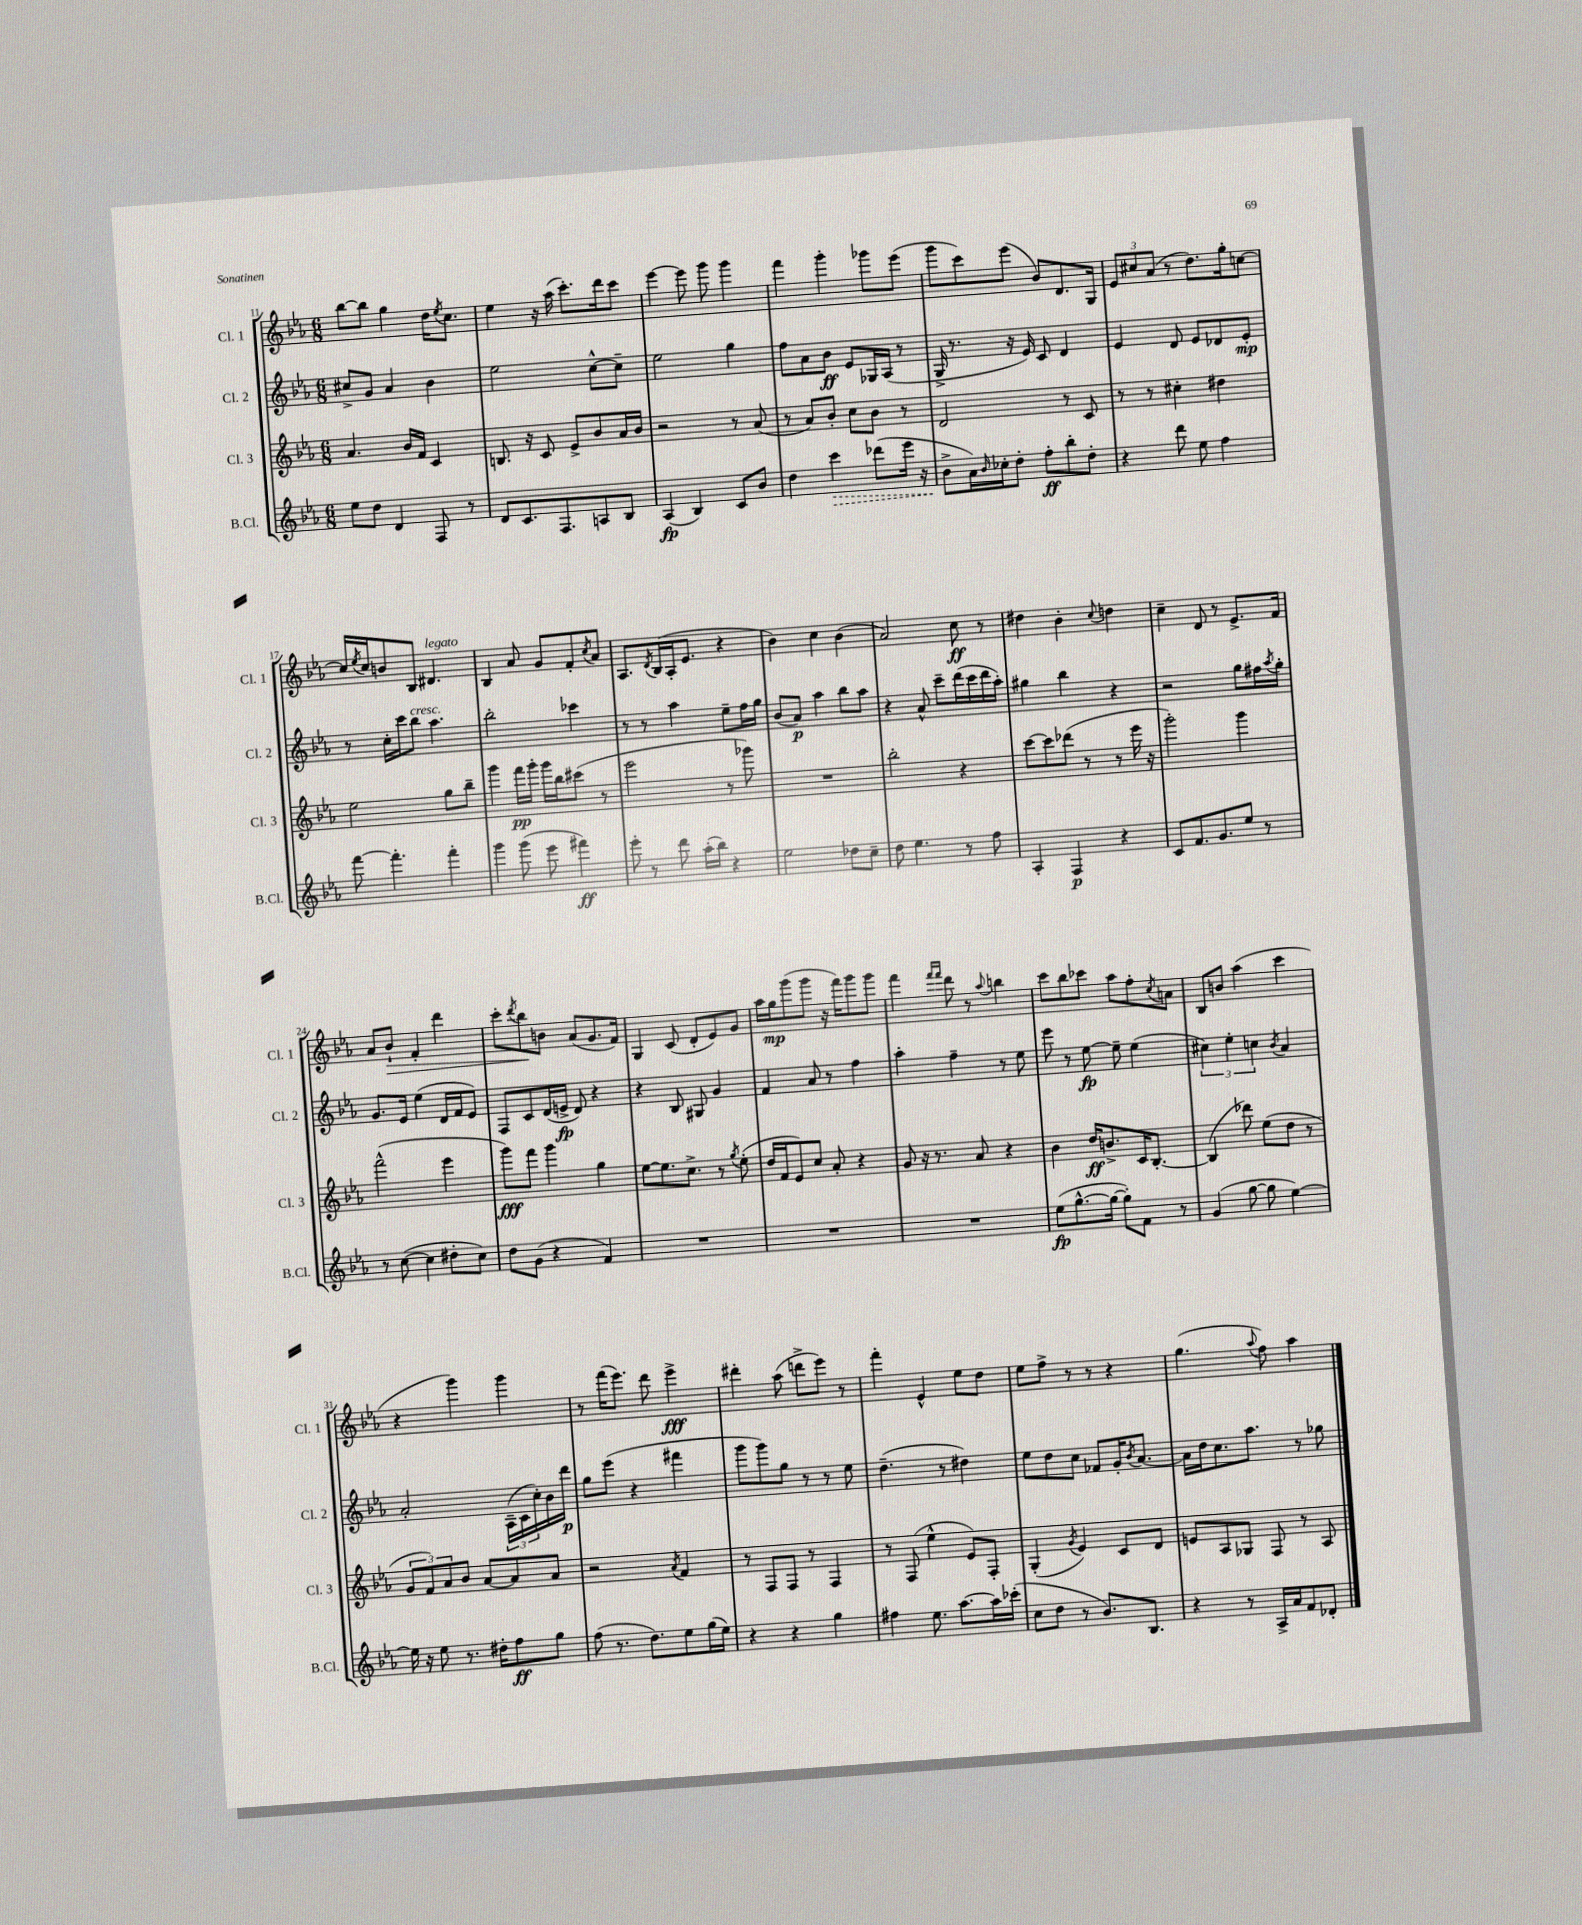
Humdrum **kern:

**kern	**kern	**kern	**kern
*staff4	*staff3	*staff2	*staff1
*clefG2	*clefG2	*clefG2	*clefG2
*k[b-e-a-]	*k[b-e-a-]	*k[b-e-a-]	*k[b-e-a-]
*M6/8	*M6/8	*M6/8	*M6/8
8ee-	4.a-	8cc#^	[8bb-
8dd	.	8g	8bb-]
4d	.	4a-	4gg
.	16b-	.	.
.	16f	.	.
8F	4c	4b-	16dd
.	.	.	8qee-
.	.	.	8.cc
8r	.	.	.
=	=	=	=
8d	8.B	2ee-	4ee-
8.c	.	.	.
.	16r	.	.
.	8c	.	16r
8.F	.	.	(16aa-
.	8e-^	.	8.ccc')
8A	8b-	[8cc^^	.
.	.	.	16ddd
8B-	16a-	8cc~]	8ccc
.	16b-	.	.
=	=	=	=
(4A-	2r	2ee-	[4eee-
4B-)	.	.	8eee-]
.	.	.	8ggg
8c	8r	4gg	4ggg
8b-	(8a-	.	.
=	=	=	=
4dd	8r	8ff	4fff
.	8a-)	8a-	.
4ccc	8b-'	8b-	4ggg'
.	8cc	8e-	.
(8ddd-	8b-	16G-	8ggg-
.	.	(16A-	.
16eee-	8r	8r	(8eee-
16r	.	.	.
=	=	=	=
8b-^	2d	16G^	8ggg
.	.	8.r	.
16a-)	.	.	8ccc)
16qqb-	.	.	.
16cc-'	.	.	.
8dd'	.	16r	(8eee-
.	.	16e-)	.
8ff'	.	8c	8b-)
8bb-'	8r	4d	8.d
8dd'	8c	.	.
.	.	.	16G
=	=	=	=
4r	8r	4e-	12e-
.	.	.	12cc#
.	8r	.	.
.	.	.	(12a-
8ddd	4cc#'	8d	8r
8ee-	.	8e-	8.dd)
4ff	4dd#	8d-	.
.	.	.	16gg'
.	.	8e-'	[8cc
=	=	=	=
[8fff	2ee-	8r	16cc]
.	.	.	8qee-
.	.	.	16cc
4.fff']	.	16cc'	8b
.	.	16ccc	.
.	.	8bb-	8B-
.	.	4.aa-	4.d#
4fff'	8gg	.	.
.	8bb-~	.	.
=	=	=	=
4ggg	4ggg	2bb-'	4B-
(8ggg	16fff	.	8a-
.	16ggg'	.	.
8eee-	16ggg	.	8g
.	16bb-	.	.
4fff#)	(8ccc#	4ccc-	8f'
.	.	.	8qcc
.	8r	.	8a-
=	=	=	=
8eee-'	2eee-	8r	8.A-
8r	.	8r	.
.	.	.	8qd
.	.	.	(16B-
8ddd	.	4aa-	16A-'
.	.	.	8.e-
(16aa-'	.	.	.
16bb-)	.	.	.
4r	8r	8ee-~	4r
.	8ggg-)	16ff	.
.	.	16gg	.
=	=	=	=
2ee-	2.r	(8b-	4b-)
.	.	8a-)	.
.	.	4aa-	4cc
8dd-	.	8bb-	(4b-
8cc~	.	8aa-	.
=	=	=	=
8dd	2bb-'	4r	2a-)
4.ee-	.	.	.
.	.	8a-^^	.
.	.	8ccc~	.
8r	4r	(16ddd	8cc
.	.	16ccc	.
8ff	.	16ddd	8r
.	.	16aa-')	.
=	=	=	=
4A-'	[8ccc	4gg#	4dd#
.	8ccc]	.	.
4F	(8ddd-	4bb-	4b-'
.	8r	.	.
.	.	.	8qqcc
4r	8r	4r	4dd
.	16eee-	.	.
.	16r	.	.
=	=	=	=
8c	2ggg')	2r	4cc~
8.f	.	.	.
.	.	.	8d
8.g	.	.	.
.	.	.	8r
8ee-	4ggg	8gg	8.e-^
8r	.	16ff#	.
.	.	8qaa-	.
.	.	16gg'	16f
=	=	=	=
8r	(2fff^^	8.g	8a-
([8cc	.	.	8b-`
.	.	16e-	.
4cc]	.	(4ee-	4f'
8dd#'	4eee-	16d	4ddd
.	.	16f	.
8cc)	.	8e-)	.
=	=	=	=
8dd	8ggg)	8F	8ccc'
.	.	.	8qddd
(8g	8fff	8c	8bb-
4r	4ggg	(16d	8b
.	.	16e^	.
.	.	8d)	(8a-
4f)	4gg	4r	8.g
.	.	.	16f)
=	=	=	=
2.r	[8ee-	4r	4G
.	8.ee-]	.	.
.	.	8B-	(8c
.	8.cc^	.	.
.	.	8G#	8d'
.	8r	4g	8e-)
.	8qgg	.	.
.	(8ee-'	.	8g
=	=	=	=
2.r	16dd	4f	16aa-
.	16f	.	16gg
.	8e-)	.	(8ggg
.	8cc	8a-	8ggg
.	8a-'	8r	16r
.	.	.	16fff)
.	4r	4ff	8ggg
.	.	.	8ggg
=	=	=	=
2.r	8g	4aa-'	4fff
.	16r	.	.
.	8.r	.	.
.	.	.	16qqfff
.	.	.	16qqfff
.	.	4ff~	8ddd
.	8a-	.	8r
.	.	.	8qqaa-
.	4r	8r	4bb
.	.	8ee-	.
=	=	=	=
(8ee-	4b-	8eee-	8ccc
[8.gg^^	.	8r	8bb-
.	16dd	[8ee-	8ccc-
16gg_	8.b^	.	.
8gg'])	.	8ee-~]	8aa-
8f	16c	(4ee-	8ff'
.	[8.B-'	.	.
.	.	.	8qcc
8r	.	.	8a
=	=	=	=
(4g	(4B-]	6cc#)	8B-
.	.	.	8b
.	.	6ee-'	.
[8gg	8ddd-)	.	(4aa-
.	.	6cc	.
8gg]	(8ee-	.	.
.	.	8qb-	.
[4ee-)	8dd	4a-	4ccc
.	8r	.	.
=	=	=	=
16ee-]	12g	2a-'	4r
16r	.	.	.
.	12f)	.	.
8ee-	.	.	.
.	12a-	.	.
8.r	8b-	.	4ggg)
.	[8a-	.	.
16dd#'	.	.	.
8ff	8a-]	(24A-~	4ggg
.	.	24c	.
.	.	24cc')	.
8gg	8a-	16b-	.
.	.	16ddd	.
=	=	=	=
(8ff	2r	8gg	8r
8.r	.	(8eee-	(16fff
.	.	.	8.eee-)
.	.	4r	.
8.dd)	.	.	.
.	.	.	8ddd
.	8qa-	.	.
8ee-	4f	4fff#	4eee-^
(16gg	.	.	.
16ee-)	.	.	.
=	=	=	=
4r	8r	8ggg	4ddd#'
.	8F	8ggg)	.
4r	8F	8gg	(8aa-
.	8r	8r	8ddd^
4gg	4F	8r	8eee-)
.	.	8ee-	8r
=	=	=	=
4ff#	8r	(4.dd~	4fff'
.	(8F	.	.
8.ee-	4ee-^^	.	4e-^^
.	.	8r	.
[8.aa-	.	.	.
.	8e-)	4dd#)	8ee-
16aa-]	8F'	.	8dd
(16ccc-'	.	.	.
=	=	=	=
8cc	(4G'	8ee-	8ee-
8dd	.	8dd	8ff^
.	8qg	.	.
8r	4e-)	8cc	8r
8.b-)	.	8f-	8r
.	8c	16g'	4r
.	.	8qb-	.
8.B-	.	[8.a-	.
.	8d	.	.
=	=	=	=
4r	8e	16a-]	(4.gg
.	.	16dd	.
.	8A-	8.cc	.
8r	8G-	.	.
.	.	8.aa-	.
.	.	.	8qqaa-
16A-^	8F	.	8ff)
16a-	.	.	.
8f	8r	8r	4aa-
8d-'	8A-	8gg-	.
==	==	==	==
*-	*-	*-	*-
